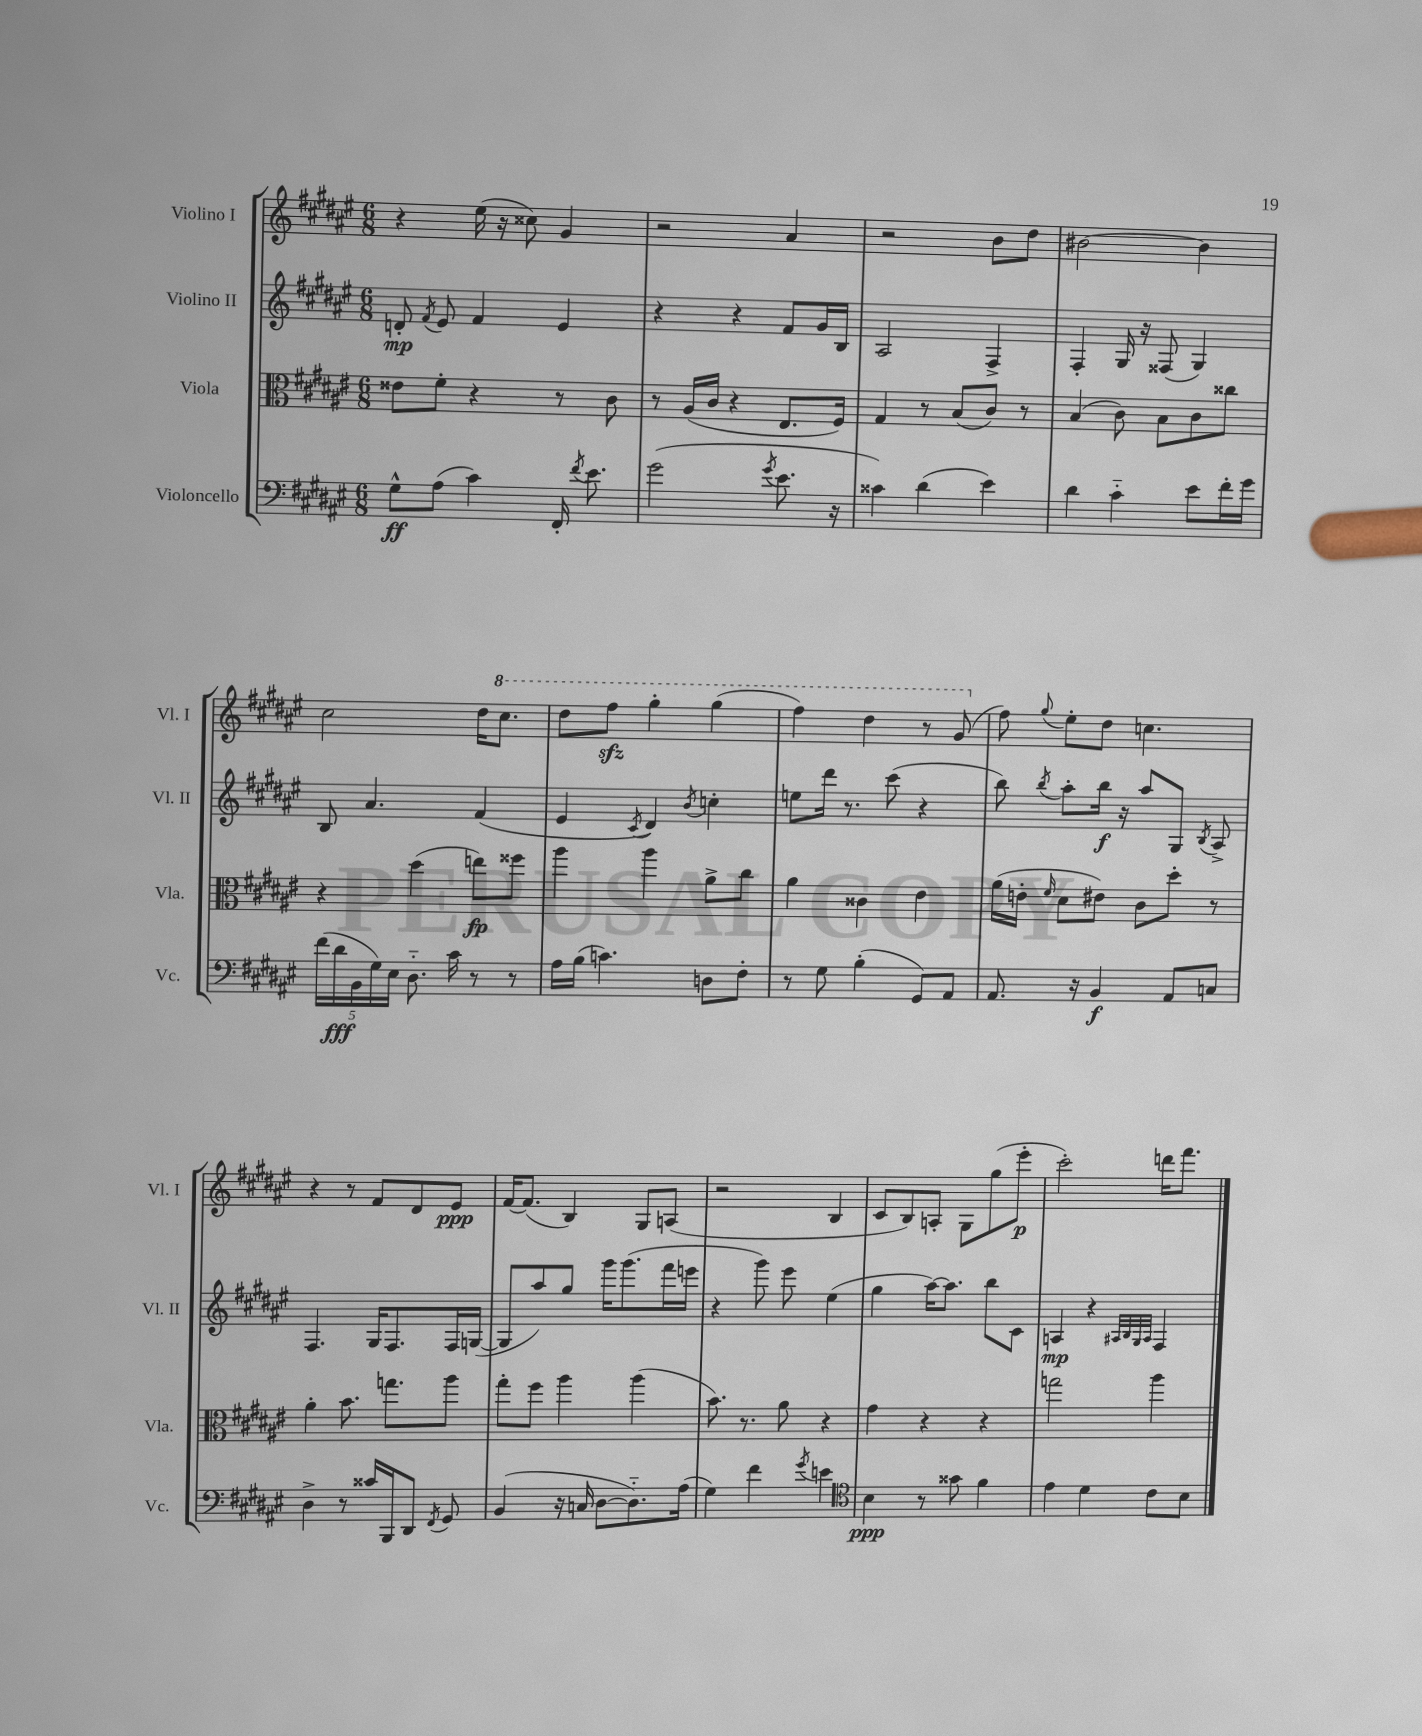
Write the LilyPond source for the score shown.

<<
\new StaffGroup <<
\new Staff = "s0" \with { instrumentName = "Violino I" shortInstrumentName = "Vl. I" } {
    \clef treble \key fis \major \numericTimeSignature \time 6/8
    \autoBeamOff r4 eis''16( r16 cisis''8) gis'4 |
    r2 ais'4 |
    r2 b'8[ dis''8] |
    bis'2~ bis'4 |
    cis''2 dis''16[ \ottava #1 cis'''8.] |
    dis'''8[ fis'''8]\sfz gis'''4-. gis'''4( |
    fis'''4) dis'''4 r8 gis''8( \ottava #0 |
    fis''8) \appoggiatura { gis''8 } eis''8[-. dis''8] c''4. |
    r4 r8 fis'8[ dis'8 eis'8]\ppp |
    fis'16[~ fis'8.]( b4) gis8[ a8]( |
    r2 b4 |
    cis'8[ b8) a8]-. gis8[ gis''8( eis'''8]-.\p |
    cis'''2-.) d'''16[ fis'''8.] \bar "|." |
}
\new Staff = "s1" \with { instrumentName = "Violino II" shortInstrumentName = "Vl. II" } {
    \clef treble \key fis \major \numericTimeSignature \time 6/8
    \autoBeamOff d'8-.\mp \acciaccatura { fis'8 } eis'8 fis'4 eis'4 |
    r4 r4 fis'8[ gis'16 b16] |
    ais2 fis4-> |
    fis4-. gis16 r16 fisis8( gis4) |
    b8 ais'4. fis'4( |
    eis'4 \acciaccatura { cis'8 } dis'4) \acciaccatura { b'8 } c''4-. |
    e''8[ dis'''16] r8. cis'''8( r4 |
    b''8) \acciaccatura { b''8 } ais''8[-. b''16]\f r16 ais''8[ gis8] \acciaccatura { b8 } ais8-> |
    fis4. gis16[ fis8. fis16 g16]~( |
    g8[ ais''8) gis''8] gis'''16[ gis'''8.( fis'''16 e'''16] |
    r4 gis'''8) eis'''8 eis''4( |
    gis''4 ais''16[~) ais''8.] b''8[ cis'8] |
    a4\mp r4 \grace { ais32[ b32 gis32 ais32] } fis4 \bar "|." |
}
\new Staff = "s2" \with { instrumentName = "Viola" shortInstrumentName = "Vla." } {
    \clef alto \key fis \major \numericTimeSignature \time 6/8
    \autoBeamOff eisis'8[ fis'8]-. r4 r8 cis'8 |
    r8 ais16[( cis'16] r4 eis8.[ fis16]) |
    gis4 r8 b8[( cis'8]) r8 |
    b4( cis'8) b8[ cis'8 cisis''8] |
    r4 dis''4( e''8[\fp) fisis''8] |
    ais''4 ais''4 ais'8[-> cis''8] |
    ais'4 cisis'4 eis'4 |
    ais'16[( e'16]-. \grace { fis'16 } dis'8[ eis'8]) cis'8[ dis''8]-. r8 |
    ais'4-. b'8. g''8.[ ais''8] |
    gis''8[-. fis''8] ais''4 ais''4( |
    b'8.) r8. ais'8 r4 |
    gis'4 r4 r4 |
    g''2 ais''4 \bar "|." |
}
\new Staff = "s3" \with { instrumentName = "Violoncello" shortInstrumentName = "Vc." } {
    \clef bass \key fis \major \numericTimeSignature \time 6/8
    \autoBeamOff gis8[-^\ff ais8]( cis'4) fis,16-. \acciaccatura { fis'8 } eis'8. |
    gis'2( \acciaccatura { gis'8 } eis'8. r16 |
    cisis'4) dis'4( eis'4) |
    dis'4 cis'4-_ eis'8[ fis'16-. gis'16] |
    \tuplet 5/4 { fis'16[( dis'16\fff b,16 gis16) eis16] } dis8.-_ cis'16 r8 r8 |
    ais16[ b16]( c'4.) d8[ fis8]-. |
    r8 gis8 b4-.( gis,8[) ais,8] |
    ais,8. r16 b,4\f ais,8[ c8] |
    dis4-> r8 cisis'16[ b,,16 dis,8] \acciaccatura { fis,8 } gis,8 |
    b,4( r16 c16 dis8[~ dis8.-_) ais16]( |
    gis4) fis'4 \acciaccatura { gis'8 } e'4 |
    \clef tenor b4\ppp r8 gisis'8 fis'4 |
    eis'4 dis'4 cis'8[ b8] \bar "|." |
}
>>
>>
\layout { \context { \Score \remove "Bar_number_engraver" } }
